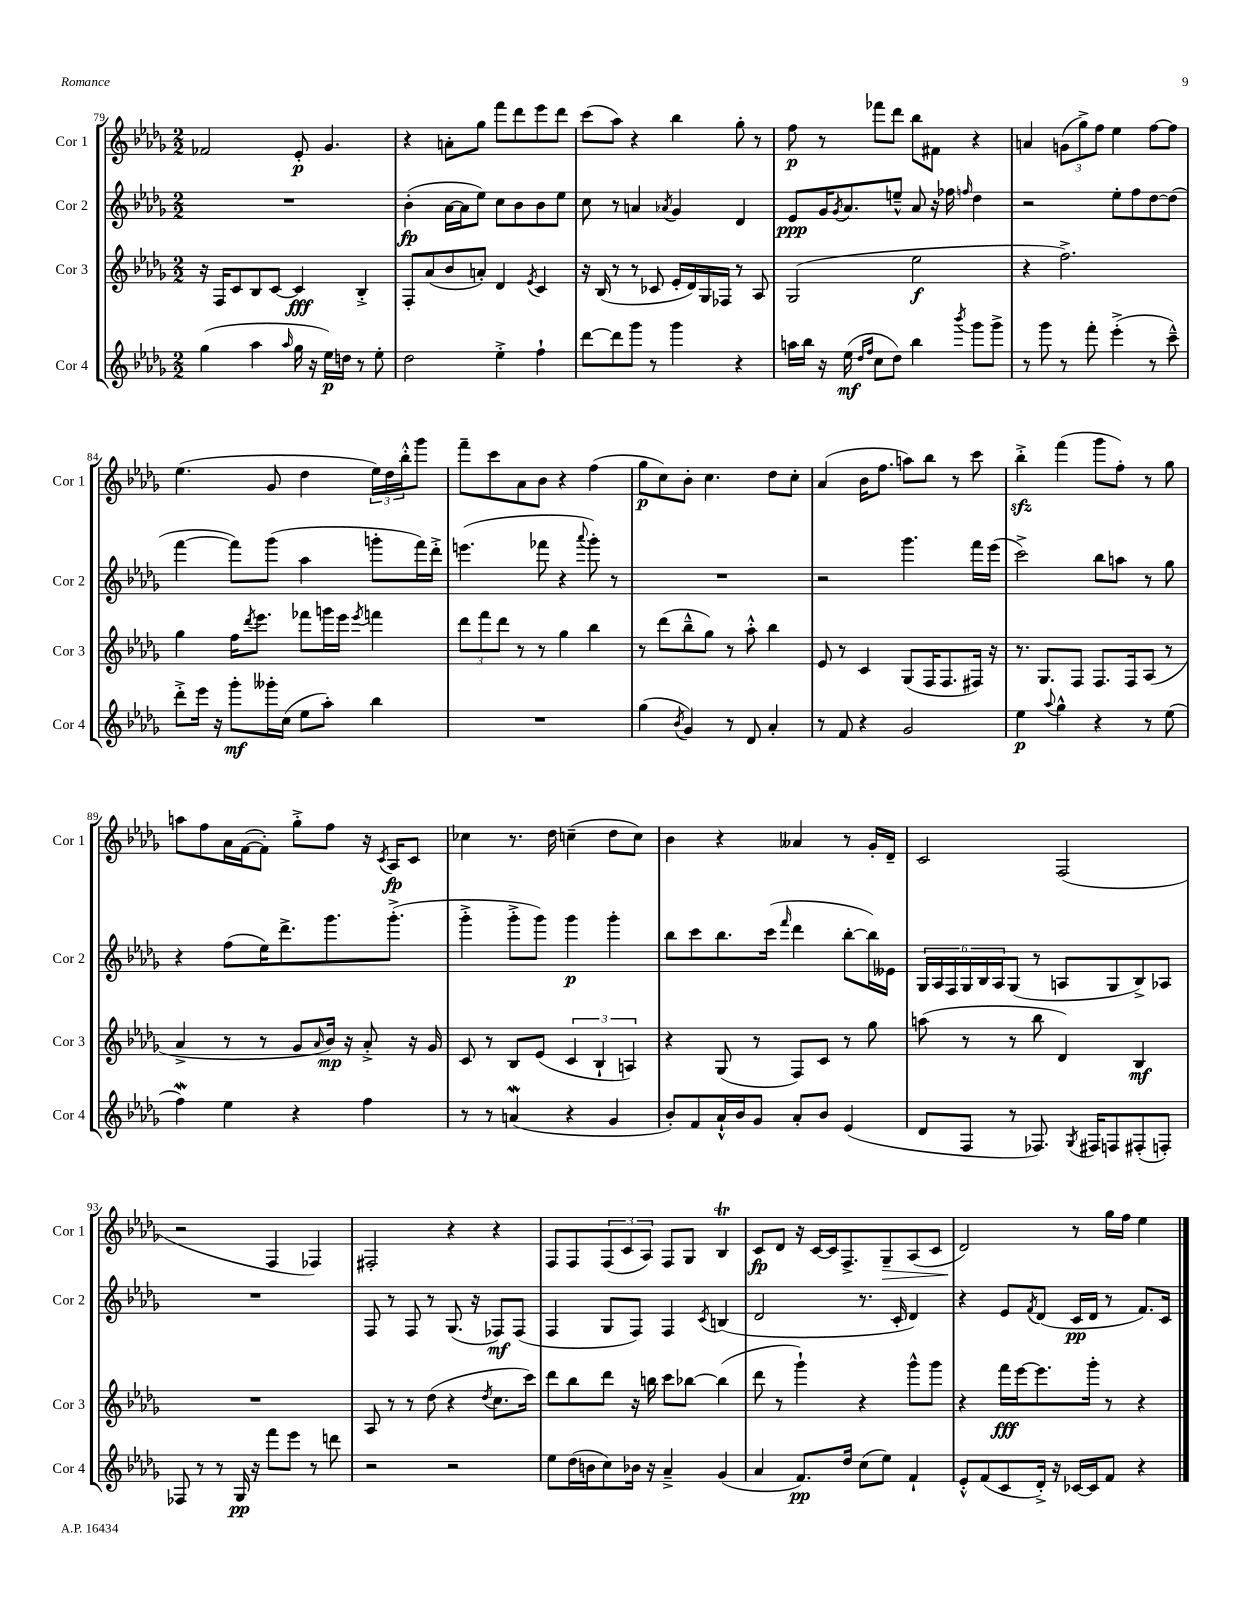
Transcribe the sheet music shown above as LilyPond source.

<<
\new StaffGroup <<
\new Staff = "s0" \with { instrumentName = "Cor 1" shortInstrumentName = "Cor 1" } {
    \clef treble \key des \major \numericTimeSignature \time 2/2
    fes'2 ees'8-.\p ges'4. |
    r4 a'8-. ges''8 f'''8 des'''8 ees'''8 des'''8 |
    c'''8( aes''8) r4 bes''4 ges''8-. r8 |
    f''8\p r8 fes'''8 des'''8 bes''8 fis'8 r4 |
    a'4 \tuplet 3/2 { g'8( ges''8->) f''8 } ees''4 f''8~ f''8 |
    ees''4.( ges'8 des''4 \tuplet 3/2 { ees''16) des''16 bes''16-.-^ } ges'''8 |
    f'''8-- c'''8 aes'8 bes'8 r4 f''4( |
    ges''8\p c''8) bes'8-. c''4. des''8 c''8-. |
    aes'4( bes'16 f''8. a''8) bes''8 r8 c'''8 |
    bes''4-.->\sfz f'''4( ges'''8 f''8-.) r8 ges''8 |
    a''8 f''8 aes'16 f'16~( f'8-.) ges''8-.-> f''8 r16 \acciaccatura { c'8 } aes16\fp c'8 |
    ces''4 r8. des''16 c''4--( des''8 c''8) |
    bes'4 r4 aeses'4 r8 ges'16-. des'16-- |
    c'2 f2( |
    r2 f4 fes4) |
    fis2-. r4 r4 |
    f8 f8 \tuplet 3/2 { f8( c'8 aes8) } f8 ges8 bes4\trill |
    c'8\fp des'8 r16 c'16~ c'16 f8.-> ges8--\> aes8( c'8 |
    des'2\!) r8 ges''16 f''16 ees''4 \bar "|." |
}
\new Staff = "s1" \with { instrumentName = "Cor 2" shortInstrumentName = "Cor 2" } {
    \clef treble \key des \major \numericTimeSignature \time 2/2
    R1 |
    bes'4-.\fp( aes'16~ aes'16 ees''8) c''8 bes'8 bes'8 ees''8 |
    c''8 r8 a'4 \acciaccatura { aes'8 } ges'4 des'4 |
    ees'8\ppp ges'16 \acciaccatura { ges'8 } aes'8. e''8---^ aes'8 r16 fes''16 \grace { f''16 } des''4 |
    r2 ees''8-. f''8 des''8~ des''8( |
    f'''4~ f'''8) ges'''8( aes''4 g'''8-. f'''16) des'''16-.-> |
    e'''4.( fes'''8 r4 \appoggiatura { aes'''8 } ges'''8-.) r8 |
    R1 |
    r2 ges'''4. f'''16 ees'''16( |
    c'''2->) bes''8 a''8 r8 ges''8 |
    r4 f''8( ees''16) des'''8.-> ges'''8. ges'''8.-.->( |
    ges'''4-.-> ges'''8-.-> ges'''8) ges'''4\p ges'''4-. |
    bes''8 c'''8 bes''8. c'''16( \grace { f'''16 } des'''4 bes''8~-. bes''16) eeses'16 |
    \tuplet 6/4 { ges16 aes16 f16 ges16 bes16 aes16 } ges8( r8 a8 ges8 bes8->) aes8 |
    R1 |
    f8 r8 f8 r8 ges8.( r16 fes8\mf) fes8( |
    f4 ges8 f8) f4 \acciaccatura { c'8 } b4( |
    des'2 r8. c'16-. des'4) |
    r4 ees'8 \acciaccatura { f'8 } des'8( c'16\pp des'16 r8 f'8.) c'16 \bar "|." |
}
\new Staff = "s2" \with { instrumentName = "Cor 3" shortInstrumentName = "Cor 3" } {
    \clef treble \key des \major \numericTimeSignature \time 2/2
    r16 f16 c'8 bes8 c'8~ c'4\fff bes4-.-> |
    f8-. aes'8( bes'8 a'8-.) des'4 \acciaccatura { ees'8 } c'4 |
    r16 bes16( r8 r8 ces'8 ees'16-. des'16) ges16 fes16 r8 aes8 |
    ges2( ees''2\f |
    r4 f''2.->) |
    ges''4 f''16 \acciaccatura { des'''8 } ees'''8. fes'''8 g'''16 ees'''16 \acciaccatura { ees'''8 } f'''4 |
    \tuplet 3/2 { des'''8 f'''8 des'''8 } r8 r8 ges''4 bes''4 |
    r8 des'''8( bes''8---^ ges''8) r8 aes''8-.-^ bes''4 |
    ees'8 r8 c'4 ges8( f16 f8. fis16) r16 |
    r8. ges8. f8 f8. f16 aes8( r8 |
    aes'4-> r8 r8 ges'8 \grace { aes'16 } bes'16\mp) r16 aes'8-.-> r16 ges'16 |
    c'8 r8 bes8 ees'8( \tuplet 3/2 { c'4 bes4-! a4) } |
    r4 ges8( r8 f8) c'8 r8 ges''8 |
    a''8( r8 r8 bes''8 des'4) bes4\mf |
    R1 |
    aes8 r8 r8 des''8( r4 \acciaccatura { des''8 } c''8. c'''16) |
    des'''8 bes''8 des'''8 r16 b''16 c'''8 bes''8~ bes''4( |
    des'''8 r8 ges'''4-!) r4 ges'''8-^ ges'''8 |
    r4 f'''16\fff ees'''16~ ees'''8. ges'''16-. r8 r4 \bar "|." |
}
\new Staff = "s3" \with { instrumentName = "Cor 4" shortInstrumentName = "Cor 4" } {
    \clef treble \key des \major \numericTimeSignature \time 2/2
    ges''4( aes''4 \grace { aes''16 } ges''16 r16 ees''16\p) d''16 r8 ees''8-. |
    des''2 ees''4-.-> f''4-! |
    des'''8~ des'''8 ges'''8 r8 ges'''4 r4 |
    a''16 bes''16 r16 ees''16\mf( \grace { des''16 f''16 } c''8 des''8) bes''4 \acciaccatura { bes'''8 } ges'''8 ges'''8-> |
    r8 ges'''8 r8 f'''8-. ees'''4-.->( r8 c'''8---^) |
    des'''8-.-> ees'''16 r16 ges'''8-.\mf geses'''16-. c''16( ees''8 aes''8-.) bes''4 |
    R1 |
    ges''4( \acciaccatura { bes'8 } ges'4) r8 des'8 aes'4-. |
    r8 f'8 r4 ges'2 |
    ees''4\p \appoggiatura { aes''8 } ges''4-^ r4 r8 ees''8( |
    f''4\mordent) ees''4 r4 f''4 |
    r8 r8 a'4\mordent( r4 ges'4 |
    bes'8-.) f'8 aes'16-!-^ bes'16 ges'8 aes'8-. bes'8 ees'4( |
    des'8 f8 r8 fes8.) \acciaccatura { ges8 } fis16 f8 fis8-.( f8-.) |
    fes8 r8 r8 ges16\pp r16 f'''8 ees'''8 r8 d'''8 |
    r2 r2 |
    ees''8 des''16( b'16 c''8) bes'16 r16 aes'4---> ges'4( |
    aes'4 f'8.\pp) des''16 c''8( ees''8) f'4-! |
    ees'8-.-^ f'8( c'8 des'16-.->) r16 ces'16~ ces'16 f'8 r4 \bar "|." |
}
>>
>>
\layout { \context { \Score currentBarNumber = #79 } }
